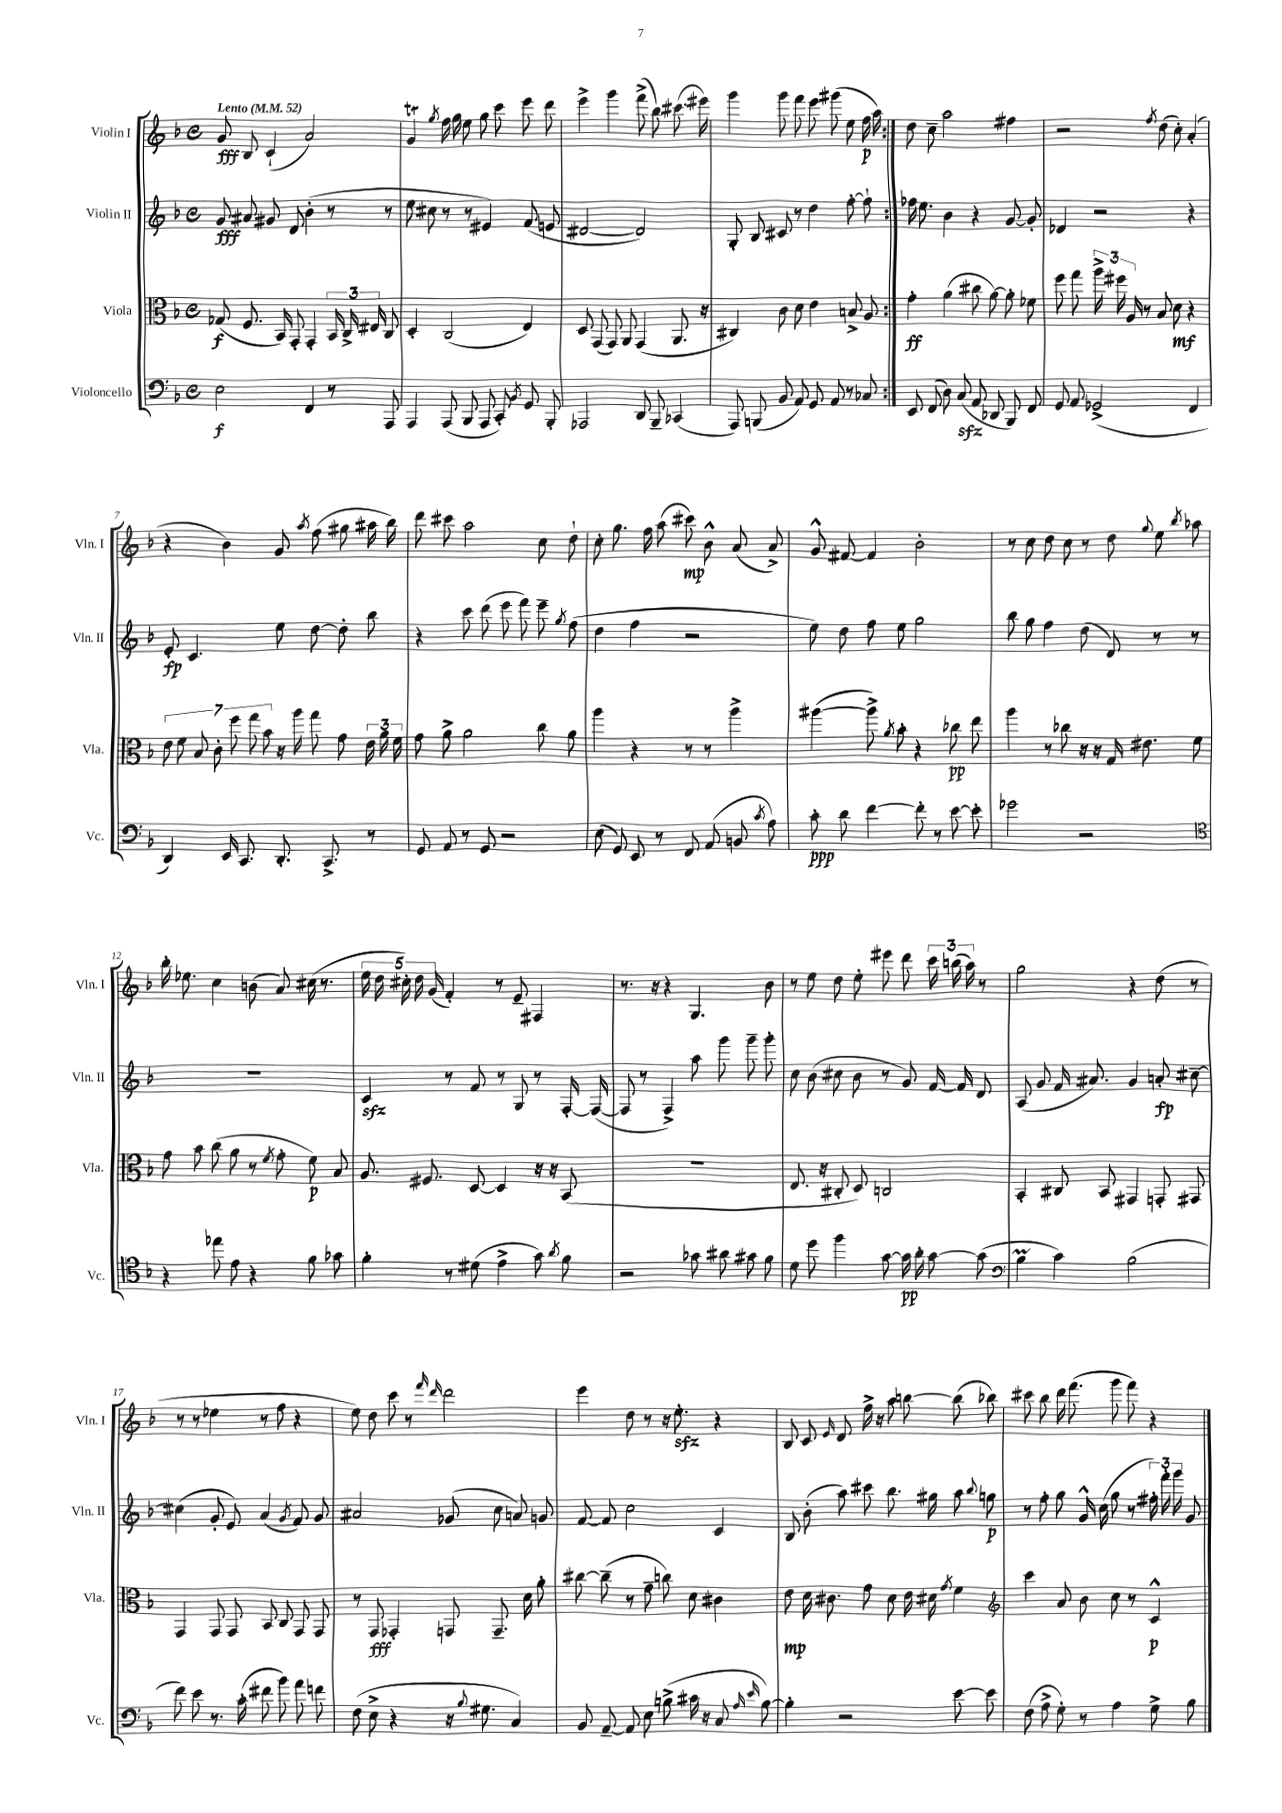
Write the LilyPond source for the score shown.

<<
\new StaffGroup <<
\new Staff = "s0" \with { instrumentName = "Violin I" shortInstrumentName = "Vln. I" } {
    \clef treble \key f \major \defaultTimeSignature \time 4/4 \tempo "Lento" 4 = 52
    \autoBeamOff \repeat volta 2 { g'8\fff bes8 c'4-!( a'2) |
    g'4\trill \acciaccatura { g''8 } f''16 g''16 e''8 g''8 c'''8 e'''8 d'''8 |
    e'''4-> g'''4 f'''8->( bes''8) cis'''8.( eis'''16) |
    g'''4 g'''8 f'''8 e'''8 gis'''8( e''8 f''16\p a''16) | }
    d''8 c''8-- a''2 fis''4 |
    r2 \acciaccatura { f''8 } d''8( c''8-.) a'4-.( |
    r4 bes'4) g'8 \acciaccatura { a''8 } f''8( gis''8 ais''16 bes''16) |
    d'''8 cis'''8 a''2 c''8 d''8-! |
    c''8-. g''8. f''16 a''8( cis'''8\mp) bes'8-^ a'8( a'8->) |
    g'8-^ fis'8~ fis'4 bes'2-. |
    r8 c''8 d''8 c''8 r8 d''8 \appoggiatura { g''8 } e''8 \acciaccatura { bes''8 } aes''8 |
    bes''16-. ees''8. c''4 b'8( a'8) cis''16( r8. |
    \tuplet 5/4 { e''16 d''16 cis''16-.) d''16 g'16( } f'4-.) r8 e'8-- fis4 |
    r8. r16 r4 g4. bes'8 |
    r8 e''8 d''8 e''8-. eis'''8 d'''8 \tuplet 3/2 { c'''16 b''16( a''16) } r8 |
    g''2 r4 d''8( r8 |
    r8 r8 ees''4 r8 f''8 r4 |
    e''8) d''8 c'''8 r8 \grace { f'''16 d'''16 } d'''2 |
    e'''4 d''8 r8 r16 e''8.-.\sfz r4 |
    bes8 c'8 \grace { e'16 } d'8 f''16-> r16 a''8 b''8~ b''8( bes''8) |
    cis'''8 bes''8 d'''16 f'''8.( g'''8 f'''8) r4 \bar "|." |
}
\new Staff = "s1" \with { instrumentName = "Violin II" shortInstrumentName = "Vln. II" } {
    \clef treble \key f \major \defaultTimeSignature \time 4/4
    \autoBeamOff \repeat volta 2 { g'8\fff ais'8 gis'8 d'8 bes'4-.( r8 r8 |
    e''8 cis''8 r8 r8 eis'4) f'8( e'8 |
    dis'2~ dis'2) |
    g8-. bes8 cis'8 r8 d''4 f''8~-. f''8-! | }
    fes''16 e''8. bes'4 r4 g'8~ g'8-. |
    des'4 r2 r4 |
    e'8-.\fp c'4. e''8 d''8~ d''8-. bes''8 |
    r4 c'''8 d'''8( e'''8 f'''8) e'''8-- \acciaccatura { g''8 } f''8( |
    d''4 f''4 r2 |
    e''8) d''8 f''8 e''8 g''2 |
    bes''8 g''8 f''4 d''8( d'8) r8 r8 |
    R1 |
    c'4\sfz r8 f'8 r8 g8 r8 f16~-. f16~( |
    f8 r8 f4->) a''8 g'''8 g'''8-- g'''8-. |
    c''8 bes'8( cis''8 bes'8 r8 g'8) f'16~ f'16 d'8 |
    a8( g'8 f'16 ais'8.) g'4 a'8-.\fp cis''8~-- |
    cis''4( g'8-. e'8) a'4( \acciaccatura { g'8 } f'8) g'8 |
    ais'2 ges'8( c''8 a'8) g'8 |
    f'8~ f'8 c''2 c'4 |
    bes8 bes'8-.( a''8) cis'''8 bes''8. gis''16 a''8 \appoggiatura { bes''8 } g''8\p |
    r8 f''8-. g''8 g'16-^ c''16( g''8 r8 \tuplet 3/2 { fis''16-.) f'''16-. g'''16 } g'8 \bar "|." |
}
\new Staff = "s2" \with { instrumentName = "Viola" shortInstrumentName = "Vla." } {
    \clef alto \key f \major \defaultTimeSignature \time 4/4
    \autoBeamOff \repeat volta 2 { ges8\f( f8. bes,16) g,8-. g,4-. \tuplet 3/2 { bes,16 c16-> eis16 } c8 |
    d4-. c2( e4) |
    d8 g,8( g,8) a,8 g,4( a,8. r16 |
    cis4) c'8 d'8 e'4 b8-> a8 | }
    g'4-.\ff a'4( cis''8 a'8~) a'8-. fes'8 |
    f''8 g''8 \tuplet 3/2 { a''16-> fis''16 a16 } r8 bes8 d'8\mf r4 |
    \tuplet 7/4 { e'8 f'8 bes8 c'8-. f''8 g''8 bes'8 } r16 a''16 g''8 g'8 \tuplet 3/2 { e'16 a'16 f'16 } |
    g'8 a'8-> a'2 c''8 a'8 |
    a''4 r4 r8 r8 a''4-> |
    ais''4~( ais''8->) \acciaccatura { a'8 } bes'8-. r4 ces''8\pp e''8 |
    a''4 r8 ces''8 r16 r16 g16 eis'8. f'8 |
    g'8 bes'8 c''8( a'8 r8 \acciaccatura { f'8 } g'8-. f'8\p) bes8 |
    a8. fis8. d8~ d4 r16 r16 bes,8( |
    R1 |
    e8. r16 cis8-. d8) c2 |
    bes,4-. cis8 bes,8 gis,4 g,8-. gis,8 |
    g,4 g,8 g,8 bes,8 c8 g,8 g,8 |
    r8 g,8\fff ges,4-. g,8 g,8.-- d'16 a'8-. |
    cis''8~ cis''8--( r8 g'8-- c''8) d'8 cis'4 |
    e'8\mp d'16 cis'8. g'8 d'8 e'16 dis'16 \acciaccatura { g'8 } f'4 |
    \clef treble c'''4 a'8 bes'8 c''8 r8 c'4-^\p \bar "|." |
}
\new Staff = "s3" \with { instrumentName = "Violoncello" shortInstrumentName = "Vc." } {
    \clef bass \key f \major \defaultTimeSignature \time 4/4
    \autoBeamOff \repeat volta 2 { e2\f f,4 r8 a,,8 |
    a,,4 a,,8( bes,,8 a,,8 c,8-.) \acciaccatura { bes,8 } g,8 bes,,8-. |
    aes,,2 d,8 bes,,8-- ces,4( |
    a,,8) b,,8( bes,8 a,8) g,8 a,8 r8 ces8 | }
    e,8 f,8( d8) c8\sfz( a,8 des,8 bes,,8) f,8 |
    g,8 a,8 ges,2->( f,4 |
    d,4) e,16 c,8. d,8.-. c,8.-> r8 |
    g,8 a,8 r8 g,8 r2 |
    e8( g,8) e,8 r8 f,8 a,8( b,8 \acciaccatura { c'8 } a8) |
    c'8-.\ppp d'8 f'4~ f'8-. r8 e'8~ e'8-. |
    ges'2 r2 |
    \clef tenor r4 ees''8 e'8 r4 f'8 ges'8 |
    f'4-. r8 dis'8( e'4-> g'8) \acciaccatura { a'8 } f'8 |
    r2 ges'8 ais'8 gis'8 f'8 |
    d'8 d''8 f''4 g'8~ g'16\pp a'16-. g'8~ g'8( |
    \clef bass bes4\prall c'4) bes2( |
    f'8) e'8 r8. c'16-.( fis'8 bes'8) a'8 f'8 |
    f8( e8-> r4 r16 \appoggiatura { bes8 } gis8. c4) |
    bes,8 a,8~-- a,8 e8 b8->( cis'16 r16 c8 \grace { a16 e'16 } b8~) |
    b4-. r2 e'8~ e'8 |
    f8( a8-> g8-.) r8 a4 g8-> bes8 \bar "|." |
}
>>
>>
